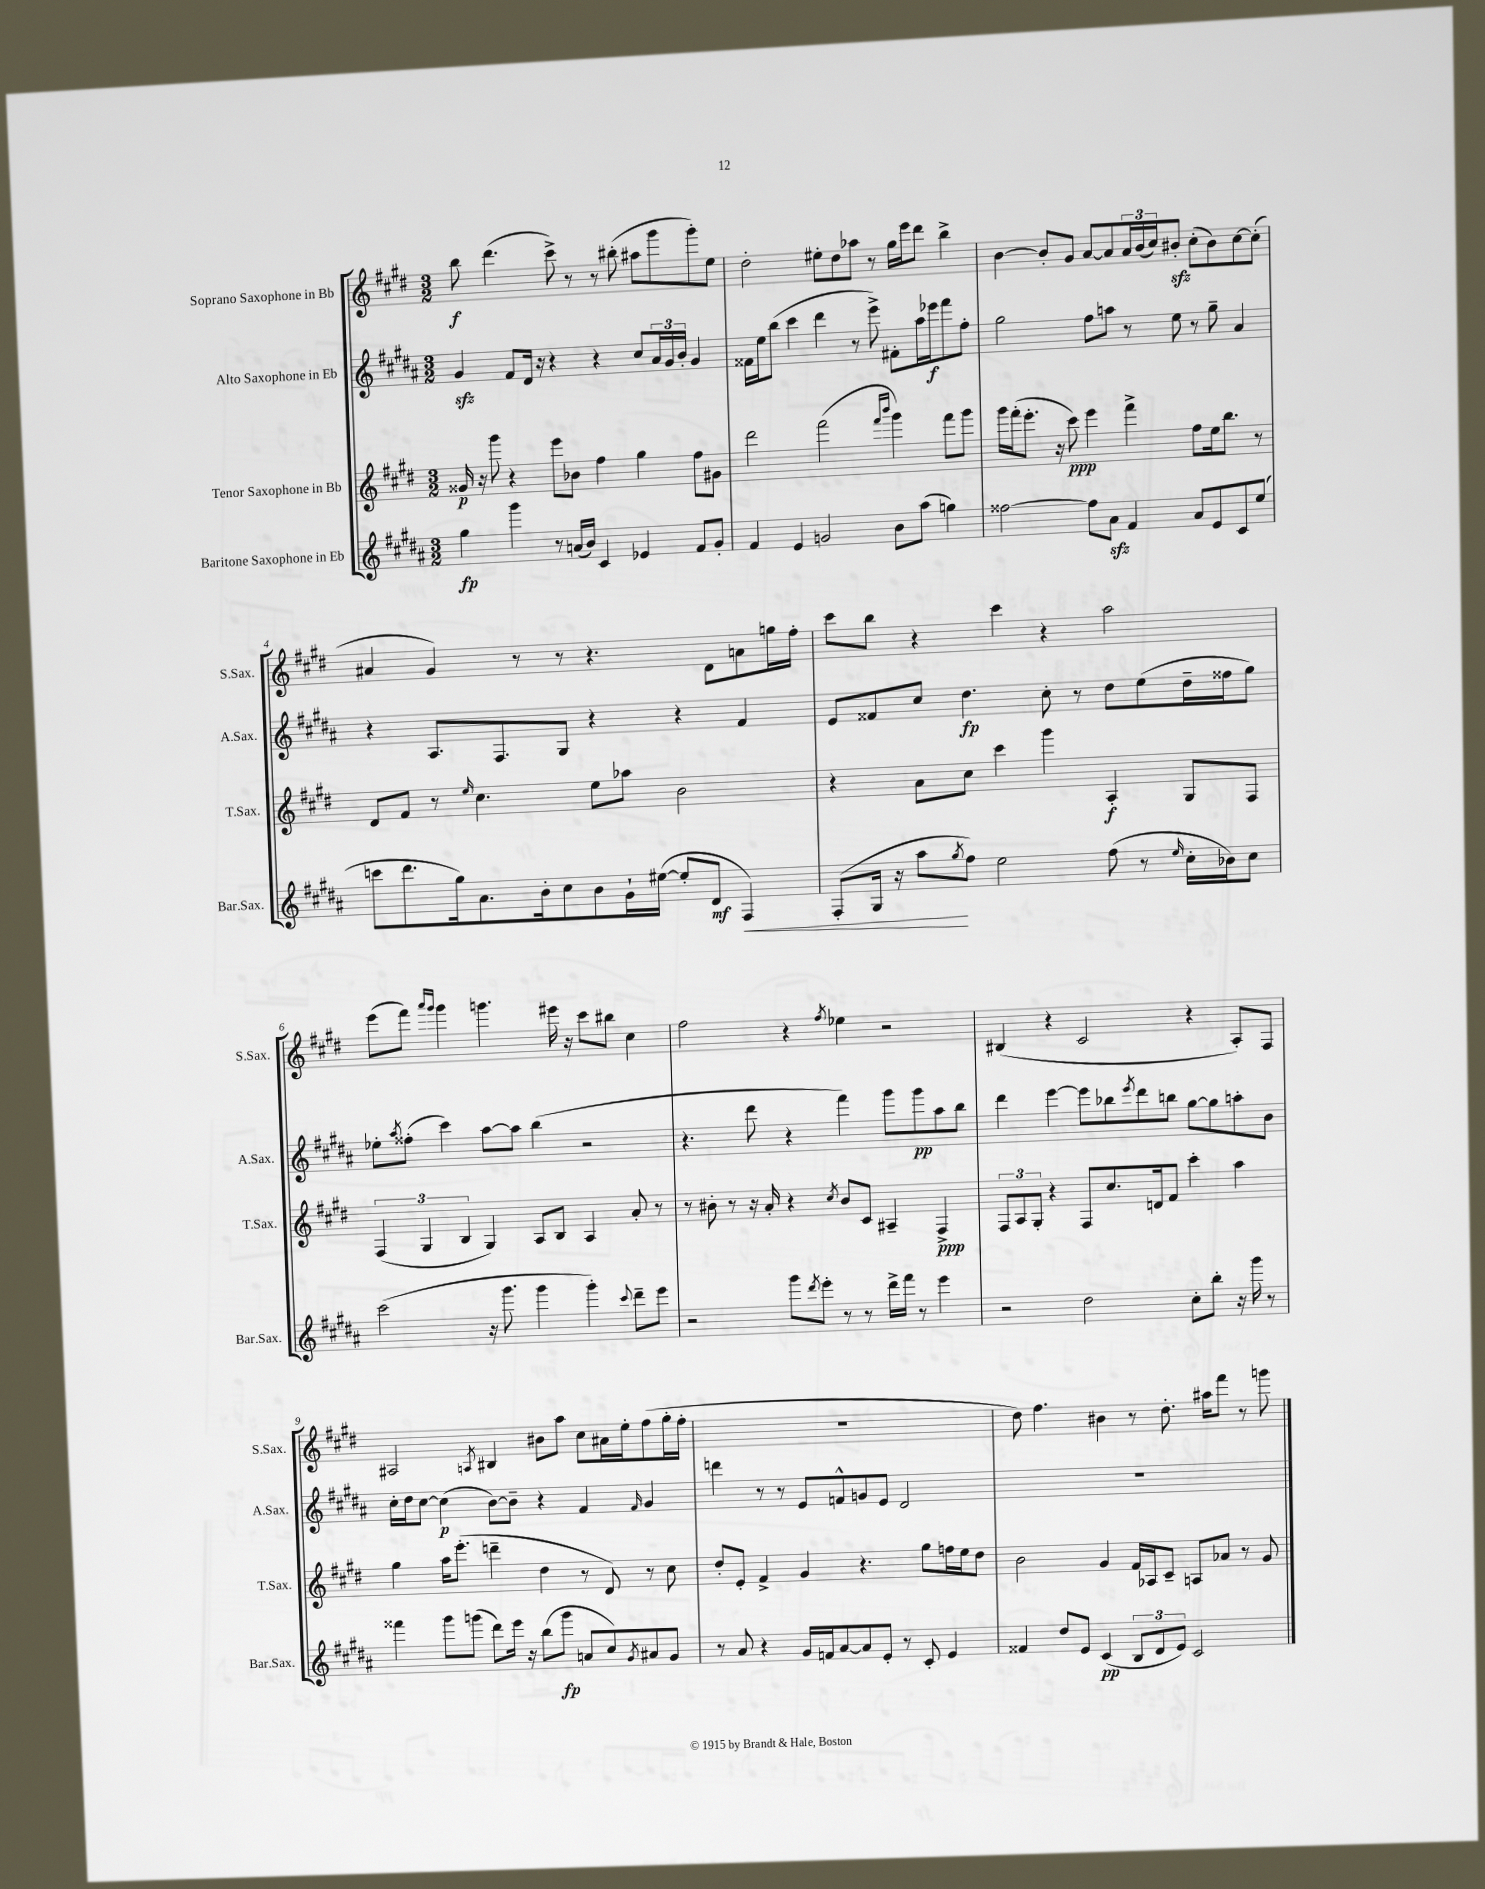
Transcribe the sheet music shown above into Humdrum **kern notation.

**kern	**dynam	**kern	**dynam	**kern	**dynam	**kern	**dynam
*part4	*part4	*part3	*part3	*part2	*part2	*part1	*part1
*staff4	*staff4	*staff3	*staff3	*staff2	*staff2	*staff1	*staff1
*I"Baritone Saxophone in Eb	*	*I"Tenor Saxophone in Bb	*	*I"Alto Saxophone in Eb	*	*I"Soprano Saxophone in Bb	*
*I'Bar.Sax.	*	*I'T.Sax.	*	*I'A.Sax.	*	*I'S.Sax.	*
*clefG2	*	*clefG2	*	*clefG2	*	*clefG2	*
*k[f#c#g#d#a#]	*	*k[f#c#g#d#]	*	*k[f#c#g#d#a#]	*	*k[f#c#g#d#]	*
*M3/2	*	*M3/2	*	*M3/2	*	*M3/2	*
=1	=1	=1	=1	=1	=1	=1	=1
4gg#\	fp	16g##X/	p	4g#zz/	.	8bb\	f
.	.	16r	.	.	.	.	.
.	.	8ggg#\	.	.	.	(4.ddd#\	.
4ggg#\	.	4r	.	8f#/L	.	.	.
.	.	.	.	16d#/Jk	.	.	.
.	.	.	.	16r	.	.	.
8r	.	8eee\L	.	4r	.	8ccc#^\)	.
(16an/LL	.	8b-X\J	.	.	.	8r	.
16b/JJ)	.	.	.	.	.	.	.
4c#/	.	4ff#\	.	4r	.	8r	.
.	.	.	.	.	.	(8bb#X'\	.
4e-X/	.	4gg#\	.	8cc#/L	.	8aa#X\L	.
.	.	.	.	24a#/L	.	8ggg#\	.
.	.	.	.	24g#/	.	.	.
.	.	.	.	24b'/JJ	.	.	.
8f#/L	.	8ff#\L	.	4g#/	.	8ggg#'\)	.
8g#'/J	.	8g#X\J	.	.	.	8ee\J	.
=2	=2	=2	=2	=2	=2	=2	=2
4f#/	.	2ddd#\	.	16f##X\LL	.	2dd#'\	.
.	.	.	.	16ee\J	.	.	.
.	.	.	.	(8bb\J	.	.	.
4e/	.	.	.	4ccc#\	.	.	.
2gn/	.	(2fff#\	.	4ddd#\	.	8ee#X'\L	.
.	.	.	.	.	.	8dd#\	.
.	.	.	.	8r	.	8aa-X\J	.
.	.	.	.	8eee^\)	.	8r	.
.	.	16qqfff#/LL	.	.	.	.	.
.	.	16qqbbb/JJ	.	.	.	.	.
8b\L	.	4ggg#\)	.	8f#X'\L	.	16gg#\LL	.
.	.	.	.	.	.	16eee\J	.
(8aa#\J	.	.	.	16aa#\L	.	8ddd#\J	.
.	.	.	.	16eee-X\J	f	.	.
4ggn\)	.	8fff#\L	.	8fff#\	.	4bb^\	.
.	.	8ggg#\J	.	8ff#'\J	.	.	.
=3	=3	=3	=3	=3	=3	=3	=3
[2ff##X\	.	16ggg#\LL	.	2gg#\	.	[4b\	.
.	.	(16fff#'\J	.	.	.	.	.
.	.	8.eee'\J	.	.	.	.	.
.	.	.	.	.	.	8b'/L]	.
.	.	16r	.	.	.	.	.
.	.	8ccc#\)	ppp	.	.	8g#/J	.
8ff##\L]	.	4eee\	.	8ff#\L	.	[8a/L	.
8a#zz\J	.	.	.	8aan\J	.	8a/]	.
4f#/	.	4fff#^\	.	8r	.	24a/L	.
.	.	.	.	.	.	(24b/	.
.	.	.	.	.	.	24cc#/J)	.
.	.	.	.	8ee\	.	8b#Xzz'/J	.
8a#/L	.	8ff#\L	.	8r	.	(8cc#'\L	.
8e/	.	16ee\k	.	8gg#~\	.	8b#\)	.
.	.	8.bb\J	.	.	.	.	.
8c#/	.	.	.	4a#/	.	[8cc#\	.
(8ee/J	.	8r	.	.	.	(8cc#'\J]	.
!!LO:LB:g=z
=4	=4	=4	=4	=4	=4	=4	=4
8cccn\L	.	8d#/L	.	4r	.	4a#X/	.
8.ddd#\	.	8f#/J	.	.	.	.	.
.	.	8r	.	8.A#/L	.	4g#/)	.
16gg#\k)	.	.	.	.	.	.	.
.	.	16qqee/	.	.	.	.	.
8.a#\	.	4.cc#\	.	.	.	.	.
.	.	.	.	8.F#/	.	.	.
.	.	.	.	.	.	8r	.
16b'\k	.	.	.	.	.	.	.
8cc#\	.	.	.	8G#/J	.	8r	.
8b\	.	8ee\L	.	4r	.	4.r	.
16g#`\L	.	8aa-X\J	.	.	.	.	.
([16ee#X\JJ	.	.	.	.	.	.	.
8ee#'/L]	.	2b\	.	4r	.	.	.
8d#/J	mf	.	.	.	.	8d#\L	.
!	!LO:HP:b	!	!	!	!	!	!
4F#/)	<	.	.	4f#/	.	8an\	.
.	.	.	.	.	.	16ggn\L	.
.	.	.	.	.	.	16ff#'\JJ	.
=5	=5	=5	=5	=5	=5	=5	=5
(8F#'/L	.	4r	.	8e/L	.	8ccc#\L	.
16G#/Jk	.	.	.	8f##X/	.	8bb\J	.
16r	.	.	.	.	.	.	.
8aa#\L	.	8a\L	.	8cc#/J	.	4r	.
8qgg#/	.	.	.	.	.	.	.
8ff#\J)	[	8cc#\J	.	4.dd#\	fp	.	.
2ee\	.	4ccc#\	.	.	.	4ccc#\	.
.	.	4ggg#\	.	8cc#'\	.	4r	.
.	.	.	.	8r	.	.	.
(8ff#\	.	4A'/	f	8dd#\L	.	2aa\	.
8r	.	.	.	(8ee\	.	.	.
16qqee/	.	.	.	.	.	.	.
16cc#'\LL	.	8G#/L	.	16dd#~\L	.	.	.
16b-X\J)	.	.	.	16ff##X\J	.	.	.
8cc#\J	.	8F#/J	.	8gg#\J)	.	.	.
!!LO:LB:g=z
=6	=6	=6	=6	=6	=6	=6	=6
(2ccc#\	.	(6F#/	.	8ee-X'\L	.	(8eee\L	.
.	.	.	.	8qaa#/	.	.	.
.	.	.	.	(8ff##X'\J	.	8fff#\J)	.
.	.	6G#/	.	.	.	.	.
.	.	.	.	.	.	16qqaaa/LL	.
.	.	.	.	.	.	16qqggg#/JJ	.
.	.	.	.	4ccc#\)	.	4ggg#\	.
.	.	6B/	.	.	.	.	.
16r	.	4G#/)	.	[8aa#\L	.	4.gggn\	.
8.ggg#\	.	.	.	.	.	.	.
.	.	.	.	8aa#\J]	.	.	.
4ggg#\	.	8A/L	.	(4bb\	.	.	.
.	.	8B/J	.	.	.	16eee#X\	.
.	.	.	.	.	.	16r	.
4ggg#'\)	.	4A/	.	2r	.	8ccc#\L	.
.	.	.	.	.	.	8bb#X\J	.
8qqccc#/	.	.	.	.	.	.	.
8ddd#~\L	.	8a'/	.	.	.	4cc#\	.
8eee\J	.	8r	.	.	.	.	.
=7	=7	=7	=7	=7	=7	=7	=7
2r	.	8r	.	4.r	.	2ff#\	.
.	.	8b#X'\	.	.	.	.	.
.	.	8r	.	.	.	.	.
.	.	16r	.	8ddd#\	.	.	.
.	.	16a'/	.	.	.	.	.
8ggg#\L	.	4r	.	4r	.	4r	.
8qddd#/	.	.	.	.	.	.	.
8eee'\J	.	.	.	.	.	.	.
.	.	8qcc#/	.	.	.	8qff#/	.
8r	.	8b#/L	.	4fff#\)	.	4ee-X\	.
8r	.	8c#/J	.	.	.	.	.
16ddd#^\LL	.	4A#X~/	.	8ggg#\L	.	2r	.
16fff#\JJ	.	.	.	.	.	.	.
8r	.	.	.	8ggg#\	pp	.	.
4eee\	.	4F#^/	ppp	8aa#\	.	.	.
.	.	.	.	8bb\J	.	.	.
=8	=8	=8	=8	=8	=8	=8	=8
2r	.	12F#/L	.	4ddd#\	.	(4B#X/	.
.	.	12A/	.	.	.	.	.
.	.	12G#'/J	.	.	.	.	.
.	.	4r	.	[4eee\	.	4r	.
2dd#\	.	8F#/L	.	8eee\L]	.	2c#/	.
.	.	8.cc#/	.	8bb-X\	.	.	.
.	.	.	.	8qeee/	.	.	.
.	.	.	.	8ddd#\	.	.	.
.	.	16dn/k	.	.	.	.	.
.	.	8f#/J	.	8bbn\J	.	.	.
8cc#'\L	.	4ccc#'\	.	[8gg#\L	.	4r	.
8bb'\J	.	.	.	8gg#\]	.	.	.
16r	.	4aa\	.	8aan'\	.	8A'/L)	.
16ggg#\	.	.	.	.	.	.	.
8r	.	.	.	8b\J	.	8F#/J	.
!!LO:LB:g=z
=9	=9	=9	=9	=9	=9	=9	=9
4fff##X\	.	4gg#\	.	16cc#'\LL	.	2A#X/	.
.	.	.	.	16dd#\J	.	.	.
.	.	.	.	[8cc#\J	.	.	.
8ggg#\L	.	16aa\KL	.	(4cc#\]	p	.	.
.	.	(8.eee'\J	.	.	.	.	.
(8gggn\J	.	.	.	.	.	.	.
.	.	.	.	.	.	8qAn/	.
8ddd#\L)	.	4dddn~\	.	[8b\L)	.	4B#X/	.
16eee\Jk	.	.	.	8b~\J]	.	.	.
16r	.	.	.	.	.	.	.
(8bb\L	.	4dd#\	.	4r	.	8b#X\L	.
8ggg\J	fp	.	.	.	.	8aa\J	.
8an/L	.	8r	.	4f#/	.	8cc#\L	.
8cc#/)	.	8d#/)	.	.	.	16a#X\L	.
.	.	.	.	.	.	16ee'\J	.
8qg#/	.	.	.	16qqf#/	.	.	.
8a#X/	.	8r	.	4g#/	.	(8ff#\	.
8g#/J	.	8cc#\	.	.	.	16gg#'\L	.
.	.	.	.	.	.	16ff#'\JJ	.
=10	=10	=10	=10	=10	=10	=10	=10
8r	.	8dd#'/L	.	4dddn\	.	1.r	.
8a#/	.	8e'/J	.	.	.	.	.
4r	.	4f#^/	.	8r	.	.	.
.	.	.	.	8r	.	.	.
16g#/LL	.	4g#/	.	8e/L	.	.	.
16fn/J	.	.	.	.	.	.	.
[8a#/	.	.	.	8fn^^/	.	.	.
8a#/]	.	4.r	.	8gn/	.	.	.
8e'/J	.	.	.	8e/J	.	.	.
8r	.	.	.	2d#/	.	.	.
8c#'/	.	8gg#\L	.	.	.	.	.
4e/	.	16ffn\L	.	.	.	.	.
.	.	16ee\J	.	.	.	.	.
.	.	8dd#\J	.	.	.	.	.
=11	=11	=11	=11	=11	=11	=11	=11
4f##X/	.	2b\	.	1.r	.	8dd#\)	.
.	.	.	.	.	.	4.ff#\	.
8dd#/L	.	.	.	.	.	.	.
8e/J	.	.	.	.	.	.	.
(4c#/	pp	4g#/	.	.	.	4b#X\	.
12B/L	.	16f#/LL	.	.	.	8r	.
.	.	16A-X/J	.	.	.	.	.
12d#/	.	.	.	.	.	.	.
.	.	8c#~/J	.	.	.	8.dd#'\	.
12e/J)	.	.	.	.	.	.	.
2c#/	.	8An/L	.	.	.	.	.
.	.	.	.	.	.	16aa#X\KL	.
.	.	8a-X/J	.	.	.	8fff#\J	.
.	.	8r	.	.	.	8r	.
.	.	8g#/	.	.	.	8gggn\	.
==	==	==	==	==	==	==	==
*-	*-	*-	*-	*-	*-	*-	*-
